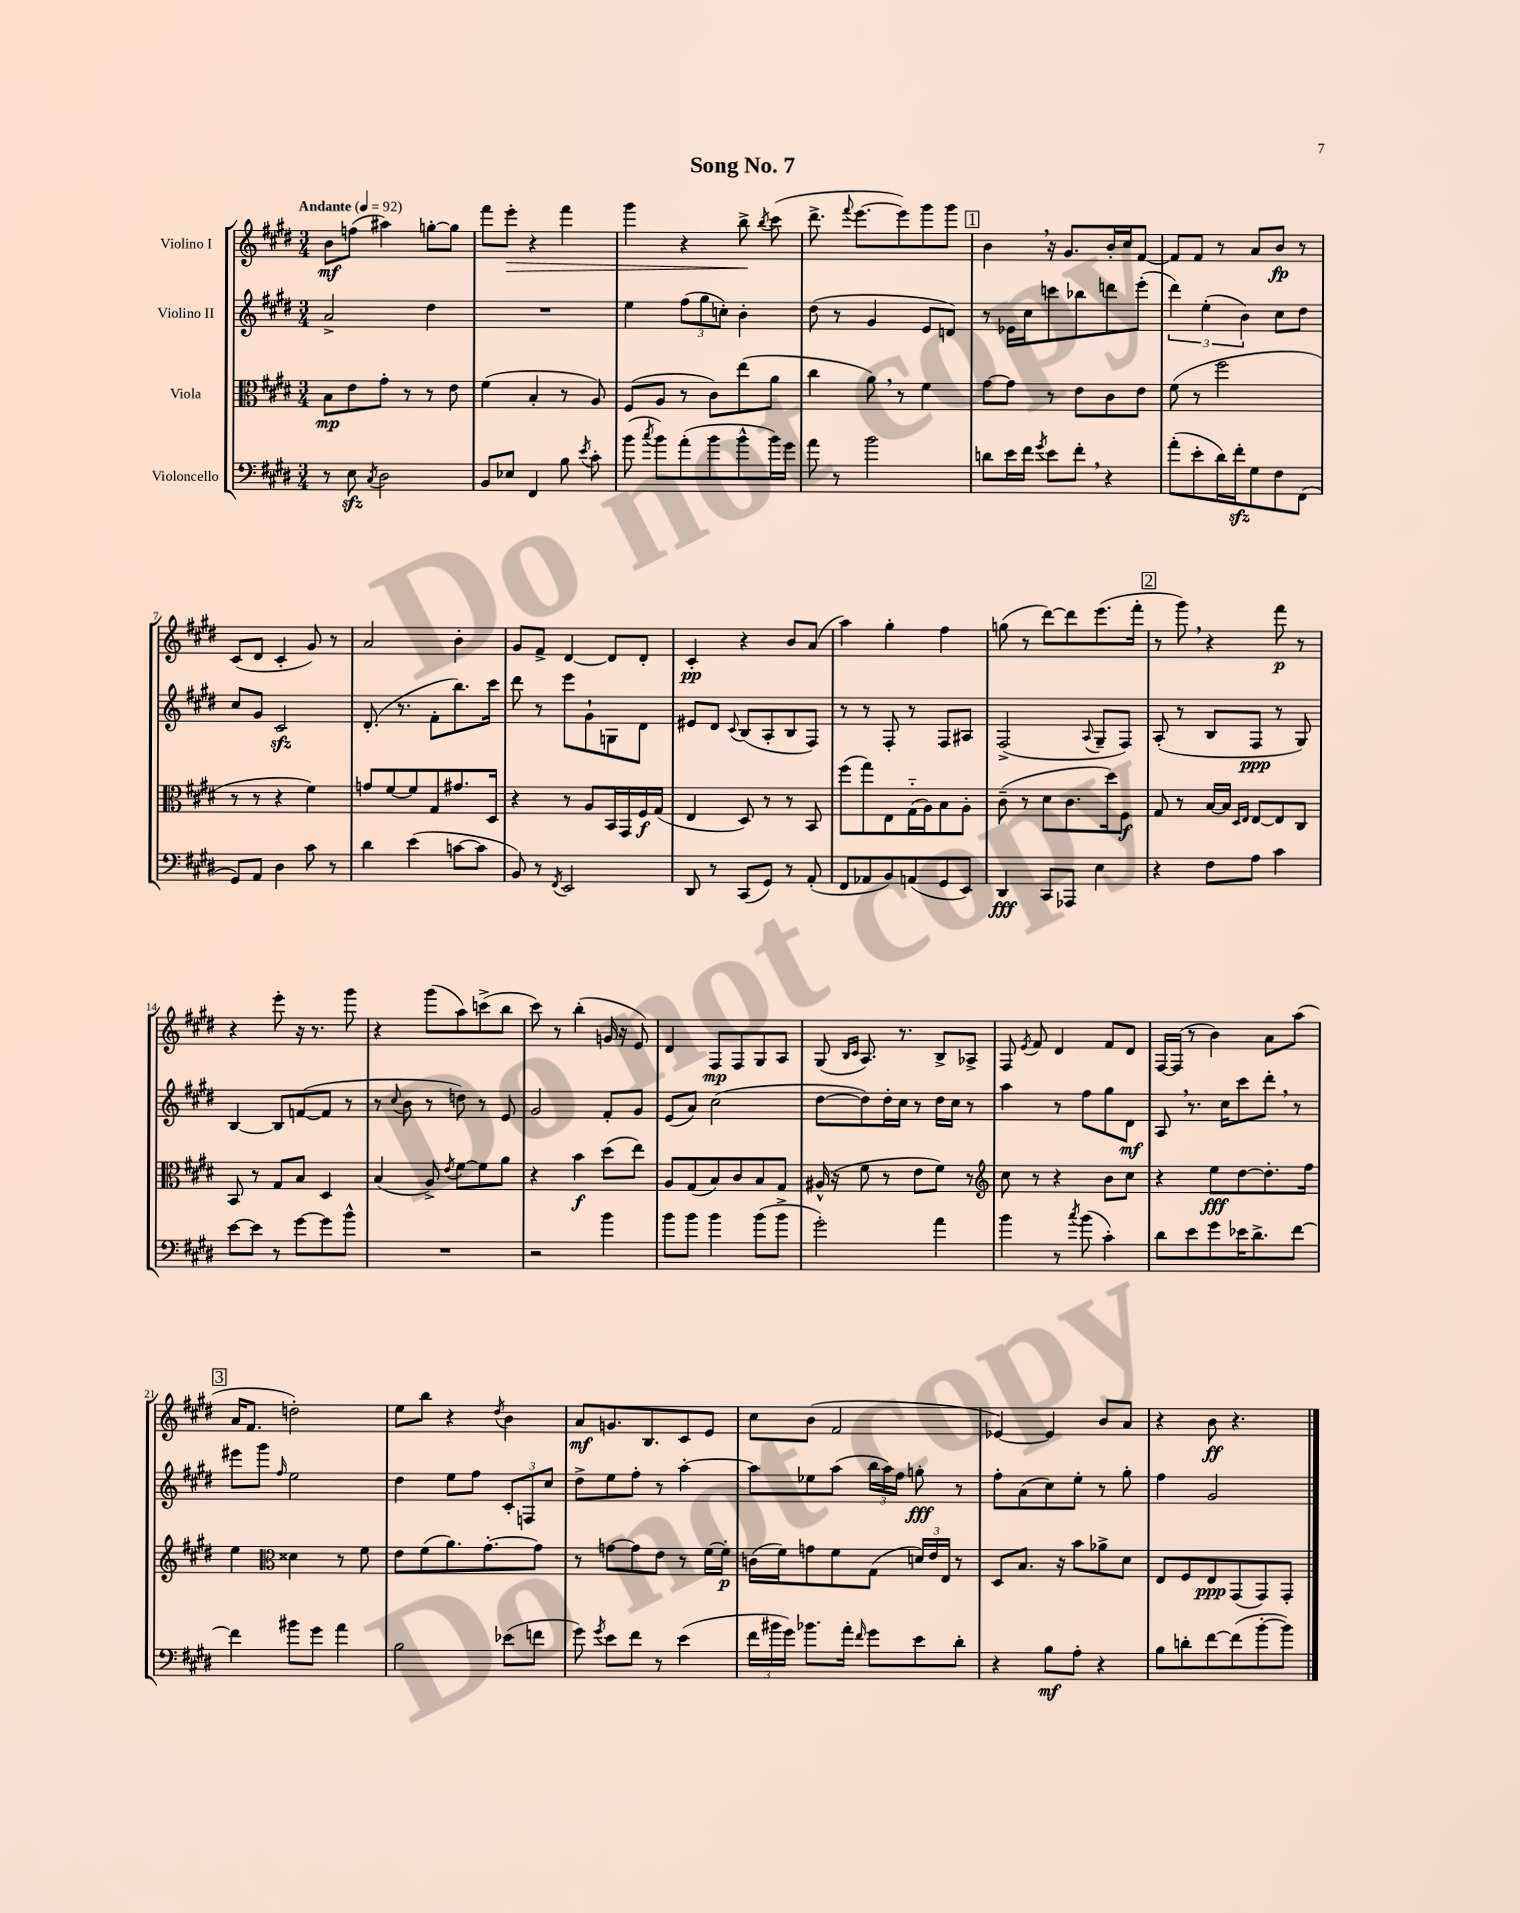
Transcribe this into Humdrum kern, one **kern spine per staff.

**kern	**kern	**kern	**kern
*staff4	*staff3	*staff2	*staff1
*clefF4	*clefC3	*clefG2	*clefG2
*k[f#c#g#d#]	*k[f#c#g#d#]	*k[f#c#g#d#]	*k[f#c#g#d#]
*M3/4	*M3/4	*M3/4	*M3/4
*MM92	*MM92	*MM92	*MM92
8r	8B\L	2a^/	8b\L
8E\	8e\	.	(8ff\J
8qC#/	.	.	.
2D#\	8g#'\J	.	4aa#\)
.	8r	.	.
.	8r	4dd#\	[8gg'\L
.	8e\	.	8gg\]J
=	=	=	=
8BB/L	(4f#\	2.r	8fff#\L
8E-/J	.	.	8eee'\J
4FF#/	4B'/	.	4r
8B\	8r	.	4fff#\
8qe/	.	.	.
8c#'\	8A/)	.	.
=	=	=	=
(8b\	(8F#/L	4ee\	4ggg#\
8qcc#/	.	.	.
8b\L)	8A/J	.	.
(8a'\	8r	(12ff#\L	4r
.	.	12gg#\	.
8b\	8c#\L)	.	.
.	.	12cc'\J)	.
8b^^\	(8ee\	4b'\	8bb^\
.	.	.	8qbb/
16b\L)	8a\J	.	(8ccc#\
16g#\JJ	.	.	.
=	=	=	=
8a\	4cc#\	(8dd#\	8.ddd#^\
8r	.	8r	.
.	.	.	8qqfff#/
.	.	.	[8.eee\L
2b\	8a\)	4g#/	.
.	8r	.	8eee\])
.	4f#\	8e/L	8ggg#\
.	.	8d/J)	8ggg#\J
=	=	=	=
8d\L	[8g#\L	8r	4b\
16e\L	8g#\]J	16e-\LL	.
16f#\JJ	.	16cc#\J	.
8qg#/	.	.	.
8e\L	8r	8ccc\	16r
.	.	.	8.g#/L
8f#'\J	8e\L	8bb-\	.
4r	8c#\	8ddd\	16b'/L
.	.	.	16cc#/J
.	8e\J	(8eee'\J	[8f#/J
=	=	=	=
(8a'\L	(8f#\	6ddd#\)	8f#/]L
8e'\	8r	.	8f#/J
.	.	(6ee'\	.
16d#\L)	2ff#\	.	8r
16f#'\J	.	.	.
.	.	6b\)	.
8G#\	.	.	8a/L
8F#\	.	8cc#\L	8b/J
(8FF#\J	.	8dd#\J	8r
=	=	=	=
8GG#/L)	8r	8cc#/L	(8c#/L
8AA/J	8r	8g#/J	8d#/J
4D#\	4r	2c#/	4c#'/
8c#\	4f#\)	.	8g#/)
8r	.	.	8r
=	=	=	=
4d#\	8g/L	(8.d#'/	2a/
.	[8f#/	.	.
.	.	8.r	.
(4e\	8f#/]	.	.
.	8G#/	8f#'\L	.
[8c\L	8.g#/	8.bb\)	4b'\
8c\]J	.	.	.
.	16D#/Jk	16ccc#\Jk	.
=	=	=	=
8BB/)	4r	8ddd#\	8g#/L
8r	.	8r	8f#^/J
8qFF#/	.	.	.
2EE/	8r	8eee\L	[4d#/
.	8A/L	8g#`\	.
.	16BB/L	8G\	8d#/]L
.	16GG#/	.	.
.	16F#/	8d#\J	8d#'/J
.	(16G#/JJ	.	.
=	=	=	=
8DD#/	4E/	8e#/L	4c#'/
8r	.	8d#/J	.
.	.	8qqc#/	.
(8CC#/L	8D#/)	(8B/L	4r
8GG#/J)	8r	8A'/	.
8r	8r	8B/	8b/L
(8AA'/	8BB/	8F#/J)	(8a/J
=	=	=	=
8FF#/L	(8ff#\L	8r	4aa\)
8AA-/	8gg#\)	8r	.
8BB/)	8E\	8F#'/	4gg#'\
(8AA/	(16G#'~\L	8r	.
.	16A\J)	.	.
8GG#/	8B\	8F#/L	4ff#\
8EE/J)	8A'\J	8A#/J	.
=	=	=	=
4DD#/	(8c#~\	(2F#^/	(8gg\
.	8r	.	8r
8CC#/L	8d#\L	.	[8ddd#\L)
8AAA-/J	8.c#\	.	8ddd#\]
.	.	8qqA/	.
4E\	.	8G#~/L	(8.eee\
.	16dd#\k)	.	.
.	8F#\J	8F#/J)	.
.	.	.	16fff#'\Jk
=	=	=	=
4r	8G#/	(8A'/	8r
.	8r	8r	8ggg#\)
8F#\L	[16B/LL	8B/L	4r
.	16B/]JJ	.	.
.	16qqD#/LL	.	.
.	16qqE/JJ	.	.
8A\J	[8E/L	8F#/J	.
4c#\	8E/]	8r	8fff#\
.	8C#/J	8G#/)	8r
=	=	=	=
[8e\L	8BB/	[4B/	4r
8e\]J	8r	.	.
8r	8G#/L	8B/]L	8eee'\
[8g#\L	8B/J	([8f/	16r
.	.	.	8.r
8g#\]	4D#/	8f/]J	.
8b^^\J	.	8r	8ggg#\
=	=	=	=
2.r	(4B/	8r	4r
.	.	8qqcc#/	.
.	.	8b\	.
.	8A^/)	8r	(8ggg#\L
.	8qe/	.	.
.	[8f#\L	8dd\)	8aa\)
.	8f#\]	8r	(8ccc^\
.	8a\J	8e/	8bb\J
=	=	=	=
2r	4r	2g#/	8ccc#\)
.	.	.	8r
.	4b\	.	(4bb'\
4b\	(8dd#\L	8f#'/L	16g/
.	.	.	16r
.	8ee\J)	8g#/J	8e/)
=	=	=	=
8b\L	8A/L	(8e/L	4d#/
8b\J	(8G#/	8a/J)	.
4b\	8B/)	(2cc#\	8F#/L
.	8c#/	.	8F#/
(8b\L	8B/	.	8G#/
8b^\J	8G#/J	.	8A/J
=	=	=	=
2g#'\)	(16A#^^/	[8dd#\L	(8G#/
.	16r	.	.
.	.	.	16qqB/LL
.	.	.	16qqc#/JJ
.	8f#\	8dd#\])	8.A/)
.	8r	16dd#'\L	.
.	.	16cc#\JJ	8.r
.	8e\L	8r	.
4a\	8f#\J)	16dd#\LL	8B^/L
.	.	16cc#\JJ	.
.	8r	8r	8A-^/J
=	=	=	=
*	*clefG2	*	*
4b\	8cc#\	4aa\	8F#/
.	.	.	8qe/
.	8r	.	8f#/
8r	4r	8r	4d#/
8qcc#/	.	.	.
(8b\	.	8ff#\L	.
4c#'\)	8b\L	8gg#\	8f#/L
.	8cc#\J	8d#\J	8d#/J
=	=	=	=
8d#\L	4r	8A/	[16F#/LL
.	.	.	(16F#/]JJ
8e\	.	8.r	8r
8g#\	8ee\L	.	4b\)
.	.	16cc#\LK	.
16e-\K	[8dd#\	8ccc#\	.
8.d#^\	.	.	.
.	8.dd#'\]	8ddd#'\J	8a\L
[8f#\J	.	8r	(8aa\J
.	16ff#\Jk	.	.
=	=	=	=
4f#\]	4ee\	8eee#\L	16a/LK
.	.	.	8.f#/J
.	.	8ggg#\J	.
*	*clefC3	*	*
.	.	16qqff#/	.
8b#\L	4d##\	2ee\	2dd'\)
8g#\J	.	.	.
4a\	8r	.	.
.	8f#\	.	.
=	=	=	=
2B\	8e\L	4dd#\	8ee\L
.	(8f#\	.	8bb\J
.	8.a\)	8ee\L	4r
.	.	8ff#\J	.
.	[8.g#'\	.	.
.	.	.	8qdd#/
(8e-\L	.	12c#'/L	4b\
.	.	12F/	.
8f\J	8g#\]J	.	.
.	.	12cc#/J	.
=	=	=	=
8g#\)	8r	8dd#^\L	8a/L
8qg#/	.	.	.
8e\L	[8g\L	8ee\	8.g/
8f#\J	8g\]	8ff#'\J	.
.	.	.	8.B/
8r	8e\J	8r	.
(4e\	8r	[4aa'\	8c#/
.	[16f#\LL	.	8e/J
.	16f#'\]JJ	.	.
=	=	=	=
24f#\LL	(16c\LL	8aa\]L	8cc#\L
24b#\	.	.	.
.	16f#\J)	.	.
24g#\JJ)	.	.	.
8.b-\L	8g\	8ee-\	(8b\J
.	8f#\	(8aa\J	2f#/
16a'\Jk	.	.	.
16qqf#/	.	.	.
8g#\L	(8G#\J	24bb\LL	.
.	.	24aa\)	.
.	.	24ff#\JJ	.
8e\	24d/LL)	8gg'\	.
.	24e/	.	.
.	24E/JJ	.	.
8d#'\J	8r	8r	.
=	=	=	=
4r	8D#/L	8ff#'\L	[4e-/)
.	8.B/J	(8a\	.
8B\L	.	8cc#\)	4e-/]
.	16r	.	.
8A'\J	8b\L	8ee'\J	.
4r	8a-^\	8r	8b/L
.	8d#\J	8gg#'\	8a/J
=	=	=	=
8B\L	8E/L	4ff#\	4r
8d'\	8F#/	.	.
[8f#\	8E/	2g#/	8b\
(8f#\]	(8GG#/	.	4.r
[8b'\	8GG#/)	.	.
8b\]J)	8GG#'/J	.	.
==	==	==	==
*-	*-	*-	*-
